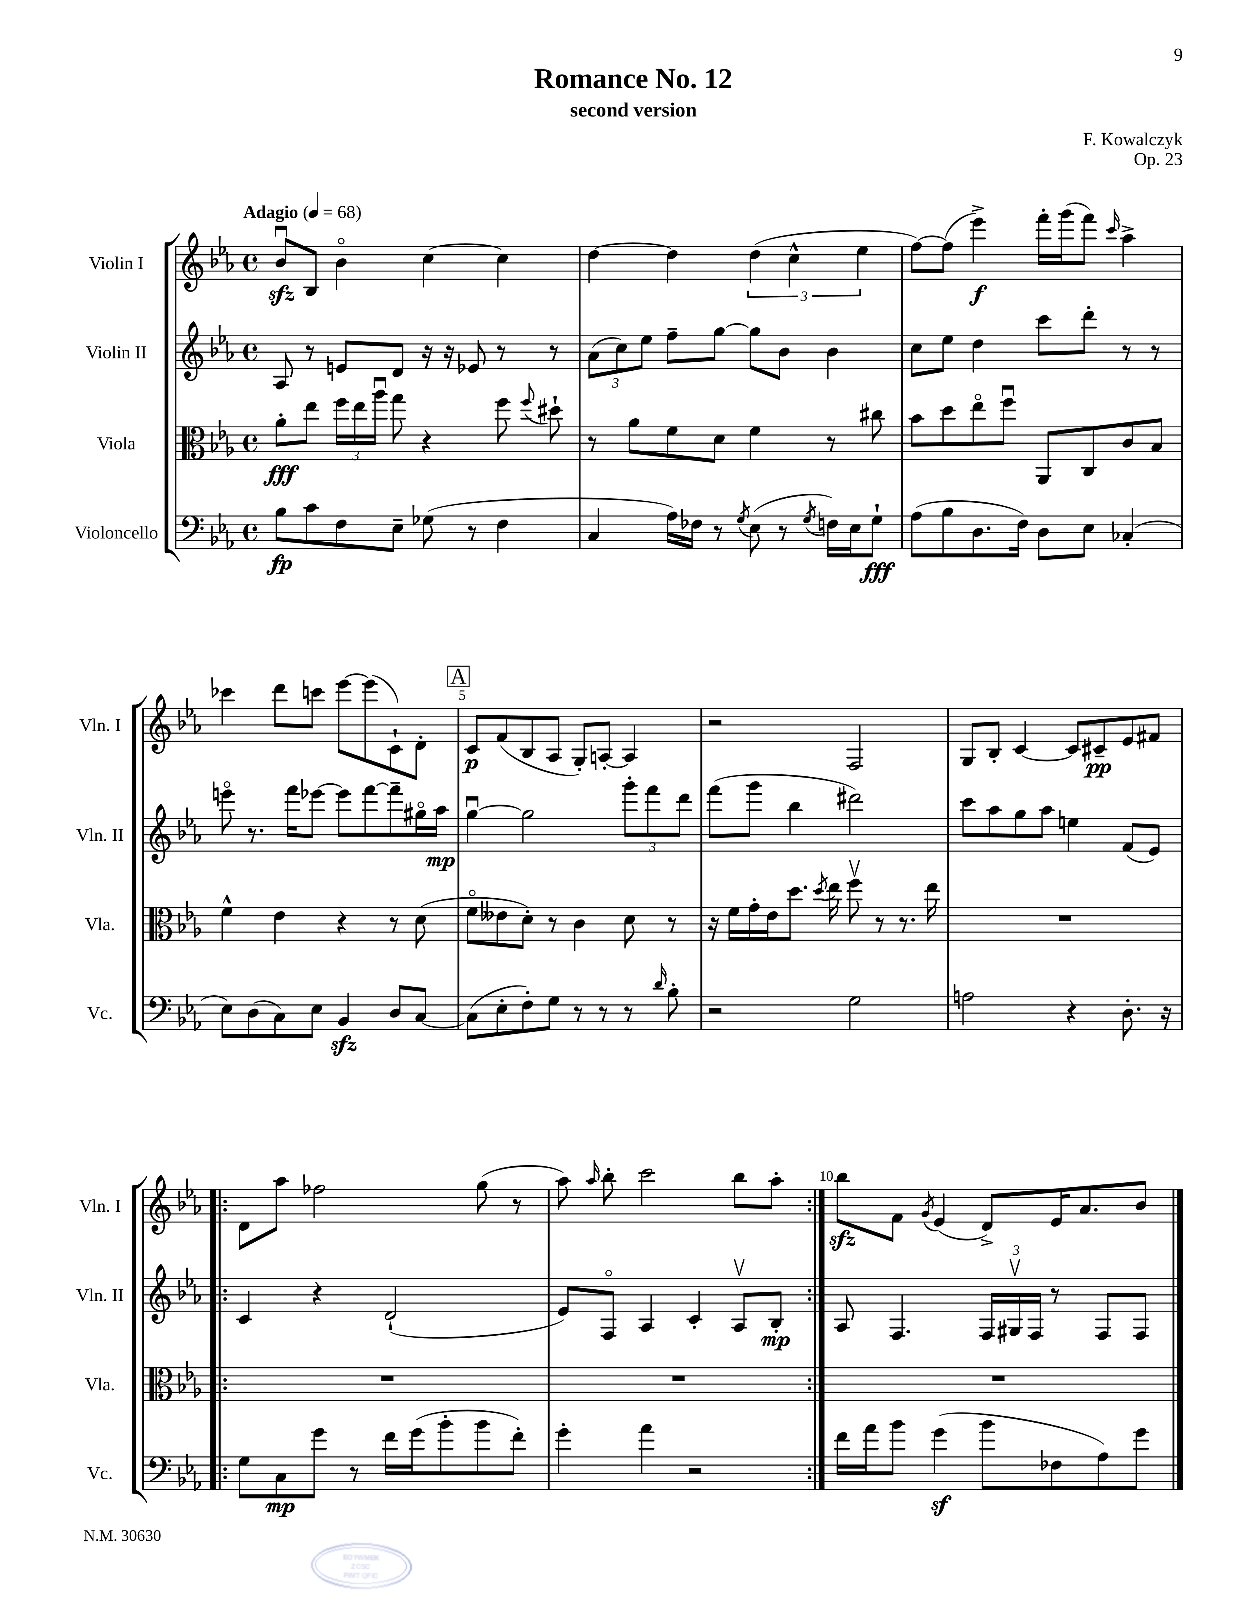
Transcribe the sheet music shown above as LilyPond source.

\header { title = "Romance No. 12" composer = "F. Kowalczyk" subtitle = "second version" opus = "Op. 23" }
<<
\new StaffGroup <<
\new Staff = "s0" \with { instrumentName = "Violin I" shortInstrumentName = "Vln. I" } {
    \clef treble \key ees \major \defaultTimeSignature \time 4/4 \tempo "Adagio" 4 = 68
    \autoBeamOff bes'8[\downbow\sfz bes8] bes'4\flageolet c''4~ c''4 |
    d''4~ d''4 \tuplet 3/2 { d''4( c''4-^ ees''4 } |
    f''8[~) f''8]( ees'''4->\f) f'''16[-. g'''16( f'''8]) \grace { c'''16 } aes''4-> |
    ces'''4 d'''8[ c'''8] ees'''8[~ ees'''8( c'8-!) d'8]-. |
    \mark \markup { \box "A" } c'8[\p f'8( bes8 aes8] g8[-.) a8]~-. a4 |
    r2 f2 |
    g8[ bes8]-. c'4~ c'8[ cis'8--\pp ees'8 fis'8] |
    \repeat volta 2 { d'8[ aes''8] fes''2 g''8( r8 |
    aes''8) \grace { aes''16 } bes''8-. c'''2 bes''8[ aes''8]-. | }
    bes''8[\sfz f'8] \acciaccatura { g'8 } ees'4( d'8[->) ees'16 aes'8. bes'8] \bar "|." |
}
\new Staff = "s1" \with { instrumentName = "Violin II" shortInstrumentName = "Vln. II" } {
    \clef treble \key ees \major \defaultTimeSignature \time 4/4
    \autoBeamOff aes8 r8 e'8[ d'8] r16 r16 ees'8 r8 r8 |
    \tuplet 3/2 { aes'8[( c''8) ees''8] } f''8[-- g''8]~ g''8[ bes'8] bes'4 |
    c''8[ ees''8] d''4 c'''8[ d'''8]-. r8 r8 |
    e'''8\flageolet r8. f'''16[ ees'''8]~ ees'''8[ f'''8~ f'''8-- gis''16\flageolet aes''16]\mp |
    \mark \markup { \box "A" } g''4~\downbow g''2 \tuplet 3/2 { g'''8[-. f'''8 d'''8] } |
    f'''8[( g'''8] bes''4 dis'''2) |
    c'''8[ aes''8 g''8 aes''8] e''4 f'8[( ees'8]) |
    \repeat volta 2 { c'4 r4 d'2-!( |
    ees'8[) f8]\flageolet aes4 c'4-. aes8[\upbow bes8]-.\mp | }
    aes8 f4. \tuplet 3/2 { f16[ gis16\upbow f16] } r8 f8[ f8] \bar "|." |
}
\new Staff = "s2" \with { instrumentName = "Viola" shortInstrumentName = "Vla." } {
    \clef alto \key ees \major \defaultTimeSignature \time 4/4
    \autoBeamOff aes'8[-.\fff ees''8] \tuplet 3/2 { f''16[ ees''16 aes''16]\downbow } g''8 r4 f''8 \appoggiatura { f''8 } dis''8-! |
    r8 aes'8[ f'8 d'8] f'4 r8 cis''8 |
    bes'8[ d''8 ees''8\flageolet f''8]\downbow aes,8[ c8 c'8 bes8] |
    f'4-^ ees'4 r4 r8 d'8( |
    \mark \markup { \box "A" } f'8[\flageolet eeses'8 d'8]-.) r8 c'4 d'8 r8 |
    r16 f'16[ g'16-. ees'16 d''8.] \acciaccatura { d''8 } ees''16 f''8\upbow r8 r8. ees''16 |
    R1 |
    \repeat volta 2 { R1 |
    R1 | }
    R1 \bar "|." |
}
\new Staff = "s3" \with { instrumentName = "Violoncello" shortInstrumentName = "Vc." } {
    \clef bass \key ees \major \defaultTimeSignature \time 4/4
    \autoBeamOff bes8[\fp c'8 f8 ees8]-- ges8( r8 f4 |
    c4 aes16[) fes16] r8 \acciaccatura { g8 } ees8( r8 \acciaccatura { g8 } f16[) ees16 g8]-!\fff |
    aes8[( bes8 d8. f16]) d8[ ees8] ces4-.( |
    ees8[) d8( c8) ees8] bes,4\sfz d8[ c8]~ |
    \mark \markup { \box "A" } c8[( ees8-. f8-.) g8] r8 r8 r8 \grace { d'16 } bes8-. |
    r2 g2 |
    a2 r4 d8.-. r16 |
    \repeat volta 2 { g8[ c8\mp g'8] r8 f'16[ g'16( bes'8-. bes'8 f'8]-.) |
    g'4-. aes'4 r2 | }
    f'16[ aes'16 bes'8] g'4\sf( bes'8[ fes8 aes8) g'8] \bar "|." |
}
>>
>>
\layout { \context { \Score \override BarNumber.break-visibility = ##(#f #t #t) barNumberVisibility = #(every-nth-bar-number-visible 5) } }
